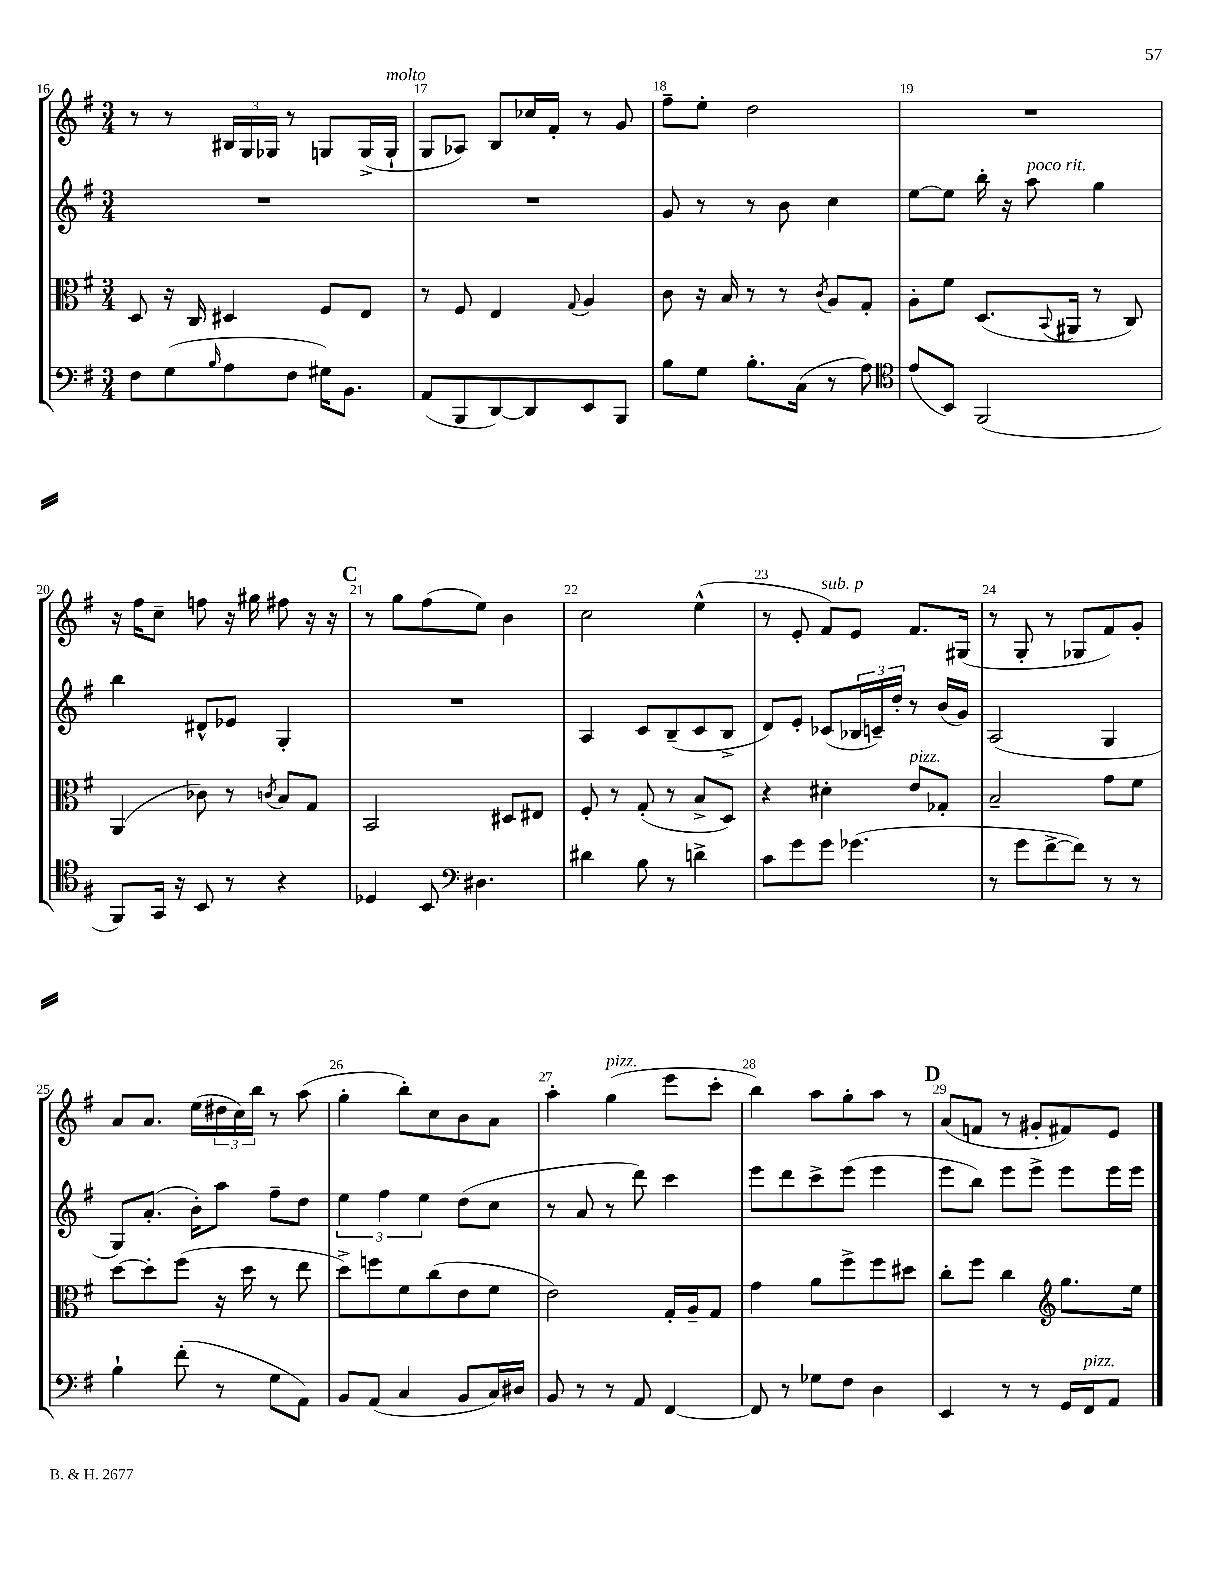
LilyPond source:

<<
\new StaffGroup <<
\new Staff = "s0" {
    \clef treble \key g \major \numericTimeSignature \time 3/4
    r8 r8 \tuplet 3/2 { bis16 g16 ges16 } r8 g8 g16->( g16-!^\markup { \italic "molto" } |
    g8 aes8) b8 ces''16 fis'16-. r8 g'8 |
    fis''8-- e''8-. d''2 |
    R2. |
    r16 fis''16 c''8-- f''8 r16 gis''16 fis''8 r16 r16 |
    \mark \markup { \bold "C" } r8 g''8 fis''8( e''8) b'4 |
    c''2 e''4-^( |
    r8 e'8-. fis'8^\markup { \italic "sub. p" }) e'8 fis'8. gis16( |
    r8 g8-. r8 ges8 fis'8) g'8-. |
    a'8 a'8. e''16( \tuplet 3/2 { dis''16 c''16) b''16 } r8 a''8( |
    g''4-. b''8-.) c''8 b'8 a'8 |
    a''4-. g''4^\markup { \italic "pizz." }( e'''8 c'''8-. |
    b''4) a''8 g''8-. a''8 r8 |
    \mark \markup { \bold "D" } a'8( f'8 r8 gis'8-. fis'8) e'8 \bar "|." |
}
\new Staff = "s1" {
    \clef treble \key g \major \numericTimeSignature \time 3/4
    R2. |
    R2. |
    g'8 r8 r8 b'8 c''4 |
    e''8~ e''8 b''16-. r16 a''8^\markup { \italic "poco rit." } g''4 |
    b''4 dis'8-^ ees'8 g4-. |
    \mark \markup { \bold "C" } R2. |
    a4 c'8 b8--( c'8 b8-> |
    d'8) e'8-. ces'8( \tuplet 3/2 { bes16 c'16--) d''16-. } r8 b'16( g'16) |
    a2( g4 |
    g8) a'8.-.( b'16-.) a''8 fis''8-- d''8 |
    \tuplet 3/2 { e''4 fis''4 e''4 } d''8( c''8 |
    r8 a'8 r8 d'''8) c'''4 |
    e'''8 d'''8 c'''8-> e'''8( e'''4 |
    \mark \markup { \bold "D" } e'''8 b''8) e'''8 e'''8-> e'''8 e'''16 e'''16 \bar "|." |
}
\new Staff = "s2" {
    \clef alto \key g \major \numericTimeSignature \time 3/4
    d8 r16 c16 dis4 fis8 e8 |
    r8 fis8 e4 \appoggiatura { g8 } a4 |
    c'8 r16 b16 r8 r8 \acciaccatura { c'8 } a8 g8-. |
    a8-. fis'8 d8.( \appoggiatura { b,8 } ais,16 r8 c8) |
    a,4( ces'8) r8 \acciaccatura { c'8 } b8 g8 |
    \mark \markup { \bold "C" } b,2 dis8 eis8 |
    fis8-. r8 g8-.( r8 b8-> d8) |
    r4 dis'4-. e'8^\markup { \italic "pizz." } ges8-. |
    b2-- g'8 fis'8 |
    d''8~ d''8-. fis''8( r16 d''16 r8 e''8 |
    d''8->) f''8 fis'8 c''8( e'8 fis'8 |
    e'2) g16-. a16-- g8 |
    g'4 a'8 fis''8-> fis''8 dis''8 |
    \mark \markup { \bold "D" } c''8-. fis''8 c''4 \clef treble g''8. e''16 \bar "|." |
}
\new Staff = "s3" {
    \clef bass \key g \major \numericTimeSignature \time 3/4
    fis8 g8( \grace { b16 } a8 fis8 gis16) b,8. |
    a,8( b,,8 d,8~) d,8 e,8 b,,8 |
    b8 g8 b8.-. c16( r8 a8) |
    \clef tenor e'8( b,8) fis,2( |
    fis,8) g,16 r16 b,8 r8 r4 |
    \mark \markup { \bold "C" } des4 b,8 \clef bass dis4. |
    dis'4 b8 r8 d'4-> |
    c'8 g'8 g'8 ges'4.( |
    r8 g'8 fis'8~-> fis'8) r8 r8 |
    b4-! fis'8-.( r8 g8 a,8) |
    b,8 a,8( c4 b,8 c16) dis16 |
    b,8 r8 r8 a,8 fis,4~ |
    fis,8 r8 ges8 fis8 d4 |
    \mark \markup { \bold "D" } e,4 r8 r8 g,16 fis,16^\markup { \italic "pizz." } a,8 \bar "|." |
}
>>
>>
\layout { \context { \Score currentBarNumber = #16 \override BarNumber.break-visibility = ##(#f #t #t) barNumberVisibility = #all-bar-numbers-visible } }
